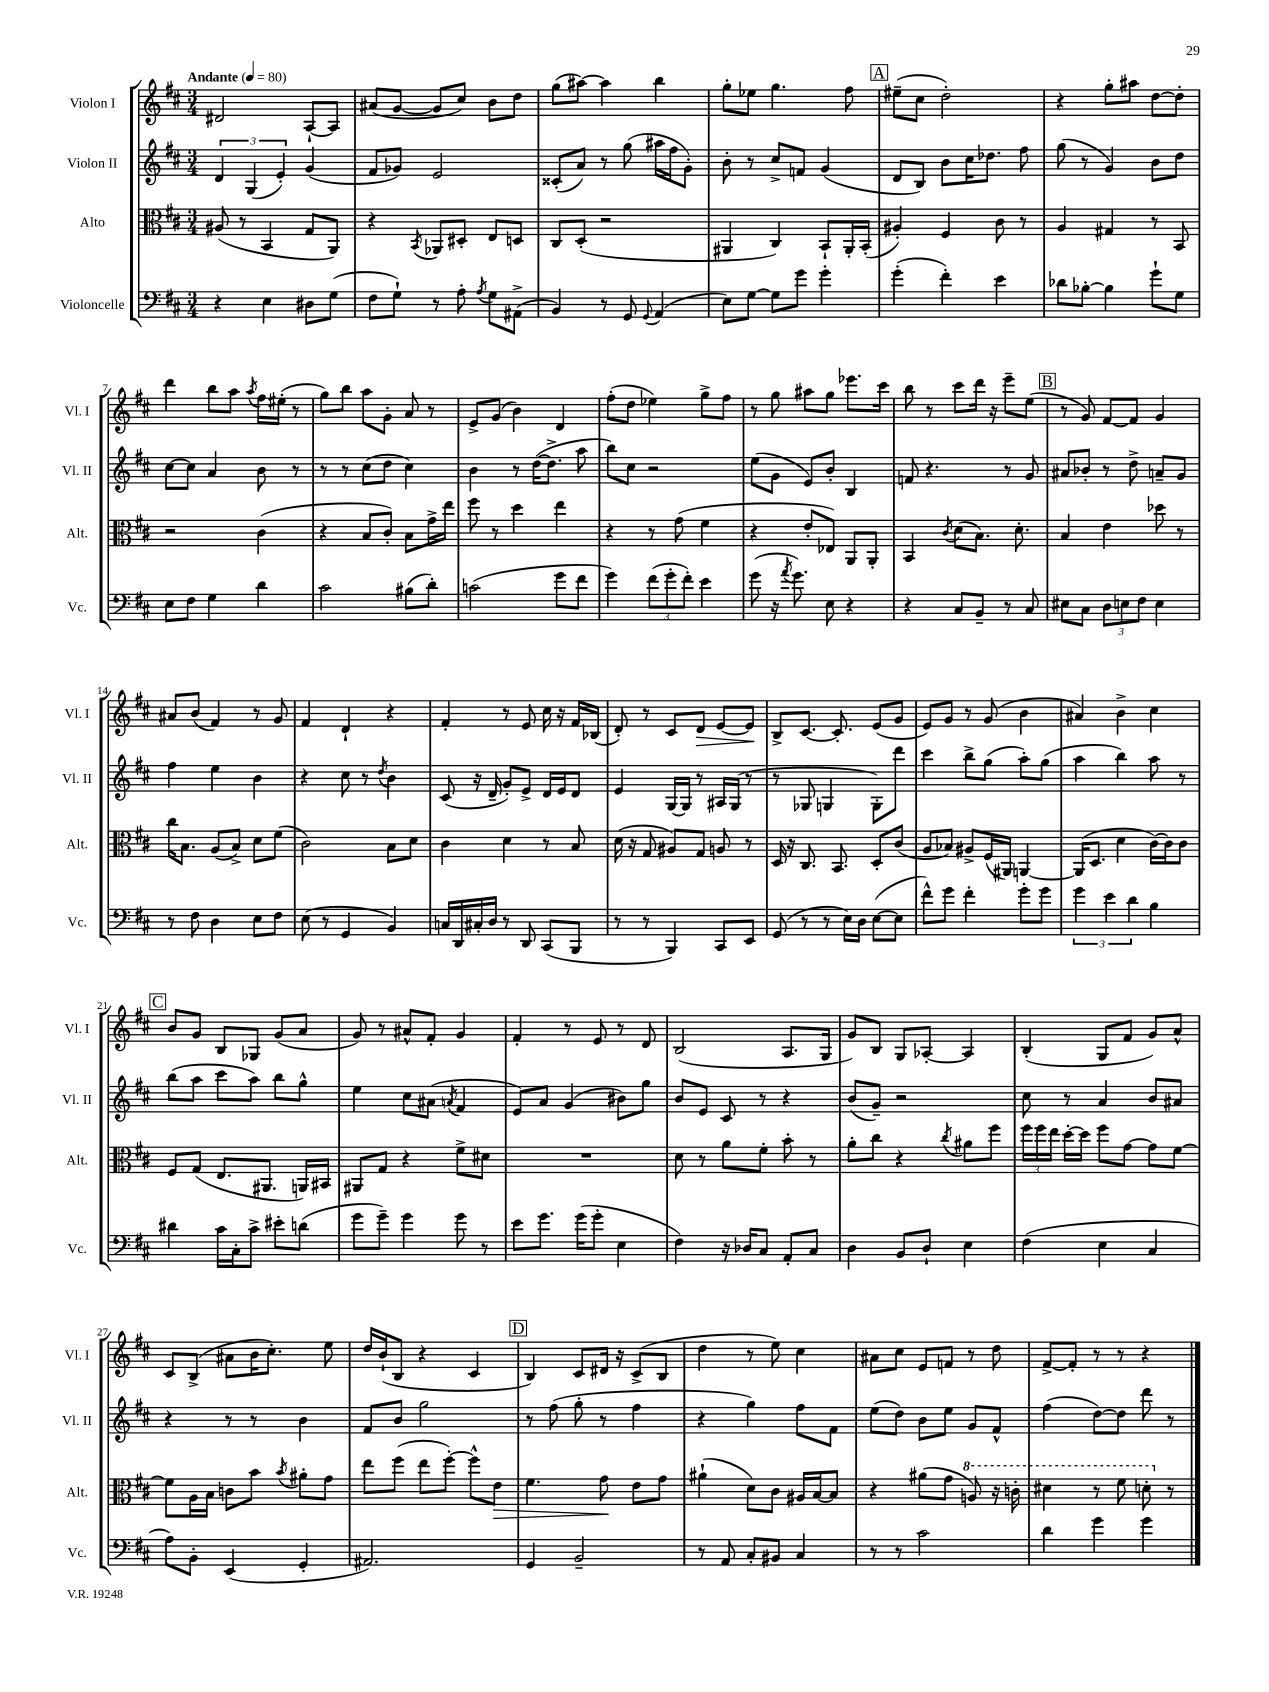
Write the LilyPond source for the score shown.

<<
\new StaffGroup <<
\new Staff = "s0" \with { instrumentName = "Violon I" shortInstrumentName = "Vl. I" } {
    \clef treble \key d \major \numericTimeSignature \time 3/4 \tempo "Andante" 4 = 80
    \autoBeamOff dis'2 a8[~-! a8] |
    ais'8[( g'8]~ g'8[ cis''8]) b'8[ d''8] |
    g''8[( ais''8]~) ais''4 b''4 |
    g''8[-. ees''8] g''4. fis''8 |
    \mark \markup { \box "A" } eis''8[--( cis''8] d''2-.) |
    r4 g''8[-. ais''8] d''8[~ d''8]-. |
    d'''4 b''8[ a''8] \acciaccatura { a''8 } fis''16[ eis''16]-.( r8 |
    g''8[) b''8] a''8[ g'8]-. a'8 r8 |
    e'8[-> g'8]( b'4) d'4 |
    fis''8[-.( d''8] ees''4) g''8[-> fis''8] |
    r8 g''8 ais''8[ g''8] ees'''8.[ cis'''16] |
    b''8 r8 cis'''8[ d'''16] r16 e'''8[-- e''8]( |
    \mark \markup { \box "B" } r8 g'8) fis'8[~ fis'8] g'4 |
    ais'8[ b'8]( fis'4) r8 g'8 |
    fis'4 d'4-! r4 |
    fis'4-. r8 e'8 cis''16 r16 fis'16[ bes16]( |
    d'8-.) r8 cis'8[ d'8]\> e'8[~ e'8]\! |
    b8[-> cis'8.]~ cis'8.-. e'8[( g'8] |
    e'8[) g'8] r8 g'8( b'4 |
    ais'4) b'4-> cis''4 |
    \mark \markup { \box "C" } b'8[ g'8] b8[ ges8] g'8[( a'8] |
    g'8) r8 ais'8[-^ fis'8]-. g'4 |
    fis'4-. r8 e'8 r8 d'8 |
    b2( a8.[ g16] |
    g'8[) b8] g8[ aes8]~-. aes4 |
    b4-.( g8[ fis'8] g'8[) a'8]-^ |
    cis'8[ b8]->( ais'8[ b'16 cis''8.]-.) e''8 |
    d''16[ b'16-!( b8] r4 cis'4 |
    \mark \markup { \box "D" } b4) cis'8[ dis'16] r16 cis'8[->( b8] |
    d''4 r8 e''8) cis''4 |
    ais'8[ cis''8] e'8[ f'8] r8 d''8 |
    fis'8[~-> fis'8]-. r8 r8 r4 \bar "|." |
}
\new Staff = "s1" \with { instrumentName = "Violon II" shortInstrumentName = "Vl. II" } {
    \clef treble \key d \major \numericTimeSignature \time 3/4
    \autoBeamOff \tuplet 3/2 { d'4 g4( e'4-.) } g'4( |
    fis'8[ ges'8]) e'2 |
    cisis'8[-.( a'8]) r8 g''8( ais''16[ fis''16 g'8]-.) |
    b'8-. r8 cis''8[-> f'8] g'4( |
    \mark \markup { \box "A" } d'8[ b8]) b'8[ cis''16 des''8.] fis''8 |
    g''8( r8 g'4) b'8[ d''8] |
    cis''8[~ cis''8] a'4 b'8 r8 |
    r8 r8 cis''8[( d''8] cis''4) |
    b'4 r8 d''16[~( d''8.]-> a''8 |
    b''8[) cis''8] r2 |
    e''8[( g'8] e'8[) b'8]-. b4 |
    f'8 r4. r8 g'8 |
    \mark \markup { \box "B" } ais'8[ bes'8]-. r8 d''8-> a'8[-- g'8] |
    fis''4 e''4 b'4 |
    r4 cis''8 r8 \acciaccatura { d''8 } b'4 |
    cis'8( r16 d'16-- g'8[-.) e'8]-> d'16[ e'16 d'8] |
    e'4 g16[~ g16] r8 ais16[ g16]( r8 |
    r8 ges8 g4 g8[-.) d'''8] |
    cis'''4 b''8[-> g''8]( a''8[-.) g''8]( |
    a''4 b''4) a''8 r8 |
    \mark \markup { \box "C" } b''8[( a''8] cis'''8[ a''8]) b''8[ g''8]-^ |
    e''4 cis''8[ ais'8]( \acciaccatura { a'8 } fis'4 |
    e'8[) a'8] g'4( bis'8[) g''8] |
    b'8[ e'8] cis'8 r8 r4 |
    b'8[( g'8]--) r2 |
    cis''8 r8 a'4 b'8[ ais'8] |
    r4 r8 r8 b'4 |
    fis'8[ b'8] g''2 |
    \mark \markup { \box "D" } r8 fis''8( g''8-. r8 fis''4 |
    r4 g''4) fis''8[ fis'8] |
    e''8[( d''8]) b'8[ e''8] g'8[ fis'8]-^ |
    fis''4( d''8[~) d''8] d'''8 r8 \bar "|." |
}
\new Staff = "s2" \with { instrumentName = "Alto" shortInstrumentName = "Alt." } {
    \clef alto \key d \major \numericTimeSignature \time 3/4
    \autoBeamOff ais8( r8 b,4 g8[ a,8]) |
    r4 \acciaccatura { b,8 } aes,8[ dis8]-. e8[ d8] |
    cis8[ d8]-.( r2 |
    ais,4 cis4) b,8[-! ais,16-. b,16]-.( |
    \mark \markup { \box "A" } ais4-.) fis4 cis'8 r8 |
    a4 gis4 r8 b,8 |
    r2 cis'4( |
    r4 b8[ cis'8]-.) b8[ g'16-> e''16] |
    fis''8 r8 d''4 e''4 |
    r4 r8 g'8( fis'4 |
    r4 e'8[-. ees8]) a,8[ a,8]-. |
    b,4 \acciaccatura { cis'8 } d'8[( b8.]) d'8.-. |
    \mark \markup { \box "B" } b4 e'4 des''8 r8 |
    cis''16[ b8.] a8[( b8]->) d'8[ fis'8]( |
    cis'2) b8[ d'8] |
    cis'4 d'4 r8 b8 |
    d'16( r16 g8 ais8[) g8] a8 r8 |
    d16 r16 cis8. b,8. d8[-. cis'8]( |
    a8[ bes8]) ais8[-> fis16( ais,16]) a,4~ |
    a,16[( d8.] d'4 cis'16[~) cis'16 cis'8] |
    \mark \markup { \box "C" } fis8[ g8]( e8.[ ais,8.] a,16[) bis,16] |
    ais,8[ g8] r4 fis'8[-> dis'8] |
    R2. |
    d'8 r8 a'8[ fis'8]-. b'8-. r8 |
    a'8[-. cis''8] r4 \acciaccatura { cis''8 } ais'8[ fis''8] |
    \tuplet 3/2 { fis''16[ fis''16 e''16] } d''16[~-. d''16] fis''8[ g'8]~ g'8[ fis'8]~ |
    fis'8[ a16 b16] c'8[ b'8] \acciaccatura { b'8 } ais'8[-. g'8] |
    e''8[ fis''8]( e''8[ fis''8]~-.) fis''8[-^ e'8]\> |
    \mark \markup { \box "D" } fis'4. g'8\! e'8[ g'8] |
    ais'4-!( d'8[) cis'8] ais16[ b16~ b8] |
    r4 ais'8[( g'8] \ottava #1 a'8) r16 c''16-. |
    dis''4 r8 fis''8 d''8-. \ottava #0 r8 \bar "|." |
}
\new Staff = "s3" \with { instrumentName = "Violoncelle" shortInstrumentName = "Vc." } {
    \clef bass \key d \major \numericTimeSignature \time 3/4
    \autoBeamOff r4 e4 dis8[ g8]( |
    fis8[ g8]-!) r8 a8-. \acciaccatura { a8 } g8[ ais,8]->( |
    b,4) r8 g,8 \appoggiatura { g,8 } a,4( |
    e8[) g8]~ g8[ g'8] g'4-. |
    \mark \markup { \box "A" } g'4-.( fis'4-.) e'4 |
    des'8[ bes8]~-. bes4 g'8[-! g8] |
    e8[ fis8] g4 d'4 |
    cis'2 bis8[( d'8]-.) |
    c'2( g'8[ fis'8] |
    g'4) \tuplet 3/2 { fis'8[( g'8-. fis'8]-.) } e'4 |
    g'8( r16 \acciaccatura { a'8 } g'8.) e8 r4 |
    r4 cis8[ b,8]-- r8 cis8 |
    \mark \markup { \box "B" } eis8[ cis8] \tuplet 3/2 { d8[ e8 fis8] } e4 |
    r8 fis8 d4 e8[ fis8] |
    e8( r8 g,4 b,4) |
    c16[ d,16 cis16-. d16] r8 d,8 cis,8[( b,,8] |
    r8 r8 b,,4) cis,8[ e,8] |
    g,8( r8 r8 e16[) d16] e8[~( e8] |
    fis'8[-^) g'8] fis'4-. g'8[-. g'8] |
    \tuplet 3/2 { g'4 e'4 d'4 } b4 |
    \mark \markup { \box "C" } dis'4 cis'16[ cis16-. cis'8]-> eis'8[-. d'8]( |
    g'8[ g'8]--) g'4 g'8 r8 |
    e'8[ g'8.] g'16[( g'8]-. e4 |
    fis4) r16 des16[ cis8] a,8[-. cis8] |
    d4 b,8[ d8]-! e4 |
    fis4( e4 cis4 |
    a8[) b,8]-. e,4( g,4-. |
    ais,2.) |
    \mark \markup { \box "D" } g,4 b,2-- |
    r8 a,8 cis8[-. bis,8] cis4 |
    r8 r8 cis'2 |
    d'4 g'4 g'4 \bar "|." |
}
>>
>>
